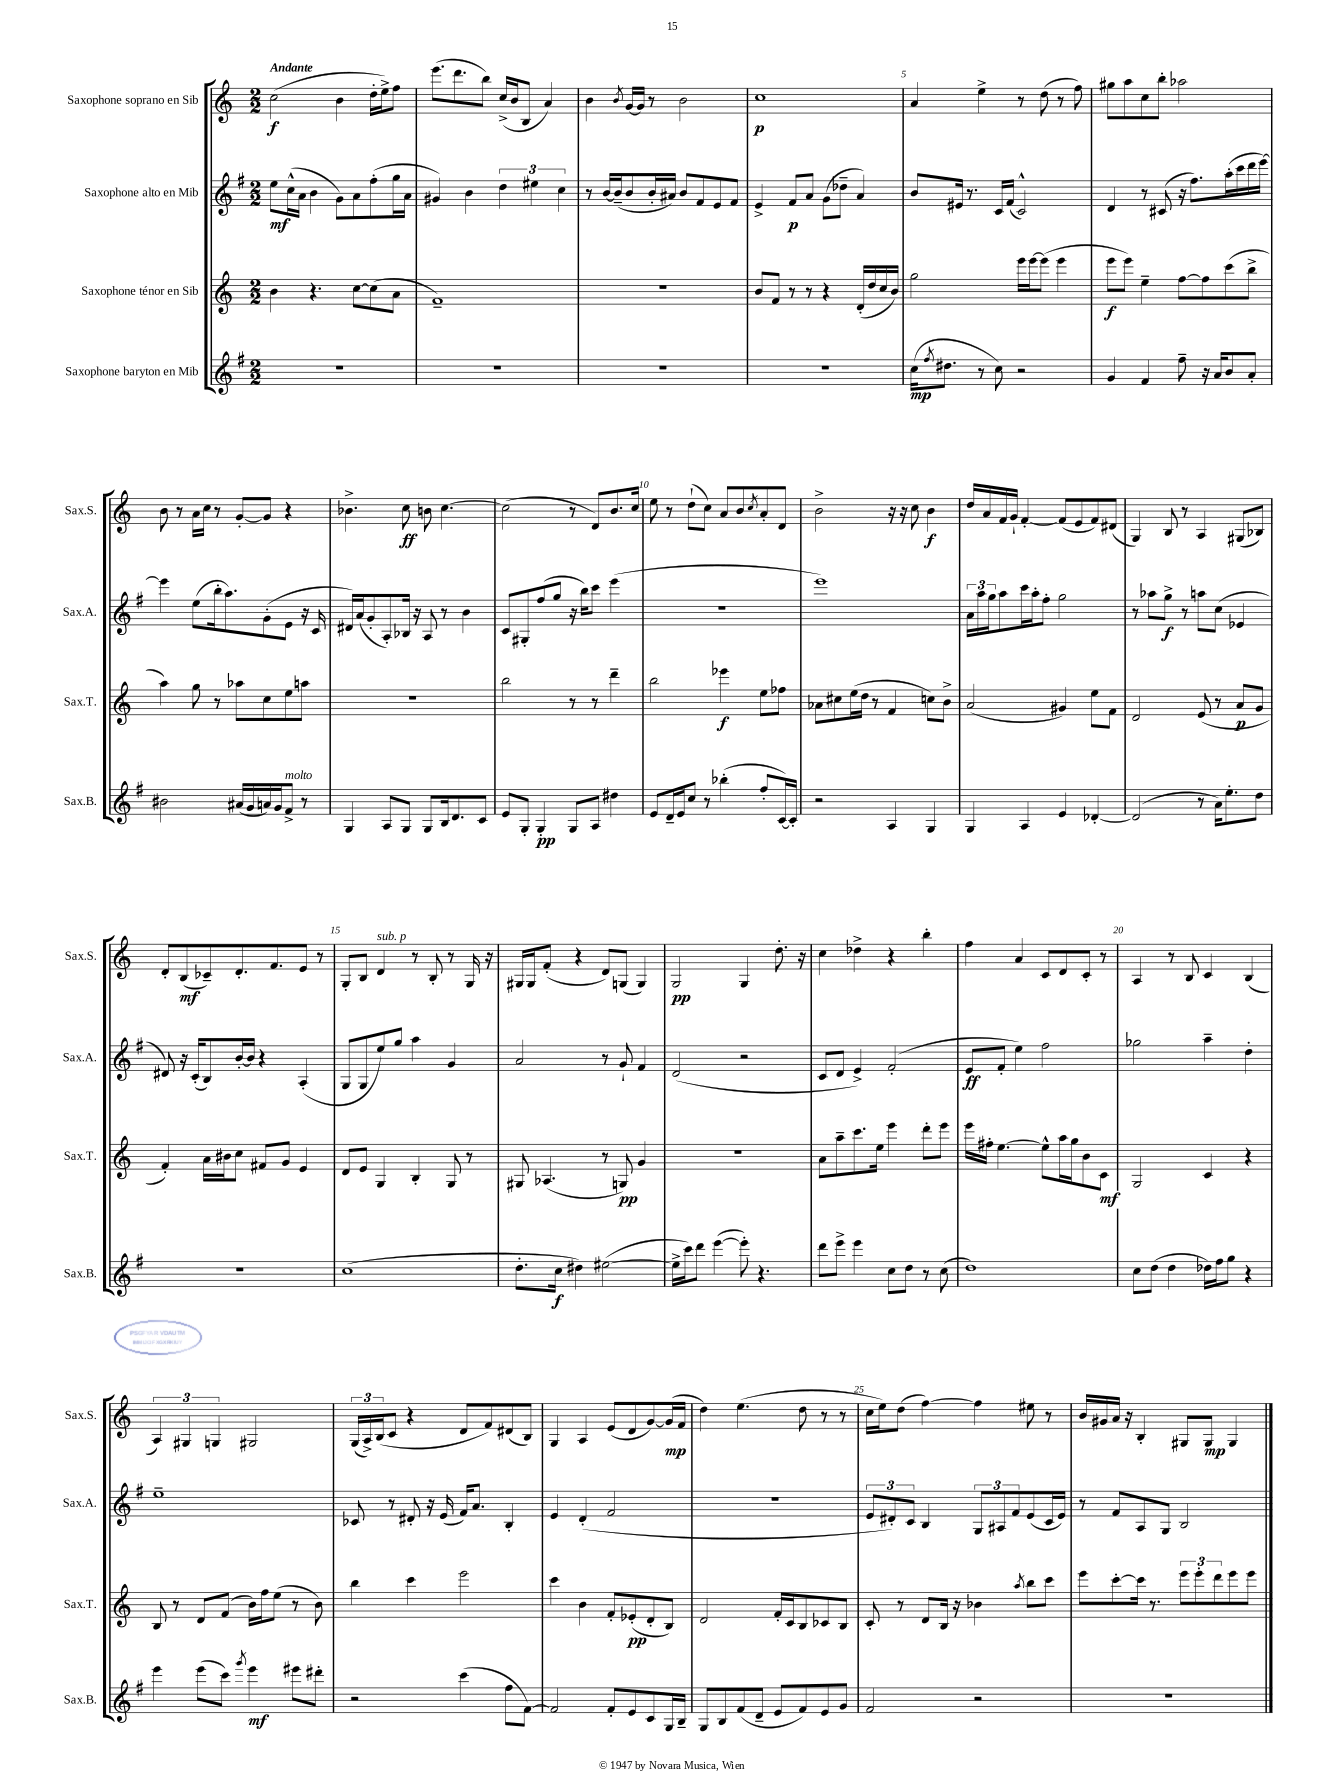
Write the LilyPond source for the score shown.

<<
\new StaffGroup <<
\new Staff = "s0" \with { instrumentName = "Saxophone soprano en Sib" shortInstrumentName = "Sax.S." } {
    \clef treble \key c \major \numericTimeSignature \time 2/2 \tempo "Andante"
    c''2\f( b'4 d''16-. e''16->) f''8 |
    e'''8.( d'''8. b''8) c''16->( b'16 b8 a'4) |
    b'4 \acciaccatura { b'8 } g'16~ g'16 r8 b'2 |
    c''1\p |
    a'4 e''4-> r8 d''8( r8 f''8) |
    gis''8 a''8 c''8 b''8-. aes''2 |
    b'8 r8 a'16 c''16 r8 g'8~-. g'8 r4 |
    bes'4.-> c''8\ff b'8 c''4.~ |
    c''2( r8 d'8) b'8. c''16 |
    e''8 r8 d''8-!( c''8) a'8 b'8 \acciaccatura { c''8 } a'8-. d'8 |
    b'2-> r16 r16 c''8 b'4\f |
    d''16 a'16 f'16 g'16-! f'4~-. f'8( e'8 f'8) dis'8( |
    g4) b8 r8 a4 gis8( bes8) |
    d'8-. b8\mf( ces'8--) d'8.-. f'8. e'8 r8 |
    g8-. b8 d'4^\markup { \italic "sub. p" } r8 b8-. r8 g16 r16 |
    gis16 gis16 f'8-.( r4 d'8) g8( g4) |
    g2\pp g4 d''8.-. r16 |
    c''4 des''4-> r4 b''4-. |
    f''4 a'4 c'8 d'8 c'8-. r8 |
    a4 r8 b8 c'4 b4( |
    \tuplet 3/2 { a4) gis4 g4 } gis2 |
    \tuplet 3/2 { g16( a16->) b16( } c'8 r4 d'8 f'8) dis'8( b8) |
    g4 a4 e'8( d'8 g'8~) g'16\mp( f'16 |
    d''4) e''4.( d''8 r8 r8 |
    c''16 e''16) d''8( f''4~) f''4 eis''8 r8 |
    b'16 gis'16 a'16 r16 b4-. gis8 gis8\mp gis4 \bar "|." |
}
\new Staff = "s1" \with { instrumentName = "Saxophone alto en Mib" shortInstrumentName = "Sax.A." } {
    \clef treble \key g \major \numericTimeSignature \time 2/2
    e''8\mf c''16-^( a'16 b'4 g'8) a'8 fis''8-.( g''16 a'16 |
    gis'4) b'4 \tuplet 3/2 { d''4 eis''4 c''4 } |
    r8 b'16~ b'16--( b'8 b'16-. ais'16) b'8 fis'8 e'8 fis'8 |
    e'4-> fis'8\p a'8 g'8( des''8-- a'4) |
    b'8 eis'16 r8. c'16 fis'16( c'2-^) |
    d'4 r8 cis'8( r16 fis''8.) a''16-.( c'''16 d'''16 e'''16~) |
    e'''4 e''8( b''16-. a''8.) g'8-.( e'8 r16 c'16 |
    dis'16) a'16( g'8-. a8-.) bes16 r16 a8 r8 b'4 |
    c'8 gis8-. fis''8( g''8 r16 b''16) c'''8 e'''4( |
    R1 |
    e'''1) |
    \tuplet 3/2 { a'16 a''16 g''16 } a''8 c'''16 a''16-. fis''8-. g''2 |
    r8 aes''8 g''8->\f r8 a''8 c''8( ees'4 |
    dis'8) r16 c'16-.( b8) b'16~-. b'16 r4 a4-.( |
    g8 g8 e''8) g''8 a''4 g'4 |
    a'2 r8 g'8-! fis'4 |
    d'2( r2 |
    c'8 d'8 e'4->) fis'2-.( |
    e'8\ff fis'8-. e''4) fis''2 |
    ges''2 a''4-- d''4-. |
    e''1-- |
    ces'8 r8 dis'8-. r16 e'16( fis'16) a'8. b4-. |
    e'4 d'4-.( fis'2 |
    r1 |
    \tuplet 3/2 { e'8 dis'8-.) c'8 } b4 \tuplet 3/2 { g8 ais8 fis'8 } e'8( c'16 e'16) |
    r8 fis'8 a8 g8 b2 \bar "|." |
}
\new Staff = "s2" \with { instrumentName = "Saxophone ténor en Sib" shortInstrumentName = "Sax.T." } {
    \clef treble \key c \major \numericTimeSignature \time 2/2
    b'4 r4. c''8~ c''8( a'8 |
    f'1--) |
    r1 |
    b'8 f'8 r8 r8 r4 d'16-.( d''16 c''16 b'16) |
    g''2 e'''16 e'''16~ e'''8( e'''4 |
    e'''8\f e'''8) e''4-- f''8~ f''8 c'''8( b''8-> |
    a''4) g''8 r8 aes''8 c''8 e''8 a''8 |
    R1 |
    b''2 r8 r8 d'''4-- |
    b''2 ees'''4\f e''8 fes''8 |
    aes'8 cis''8 e''16( d''16 r8 f'4 c''8) b'8-> |
    a'2( gis'4) e''8 f'8 |
    d'2 e'8( r8 a'8\p g'8 |
    f'4-.) a'16 bis'16 c''8 fis'8 g'8 e'4 |
    d'8 e'8 g4 b4-. g8 r8 |
    gis8 aes4.( r8 g8\pp) g'4 |
    r1 |
    a'8 a''8-- c'''8. e''16 e'''4 d'''8-. e'''8 |
    e'''16 fis''16-. e''4.~ e''8-^ a''16 g''16 b'8 c'8\mf |
    g2 c'4 r4 |
    b8 r8 d'8 f'8( b'16) f''16 e''8( r8 b'8) |
    b''4 c'''4 e'''2 |
    c'''4 b'4 f'8-. ees'8-.\pp( d'8-. b8) |
    d'2 f'16-. c'16 b8 ces'8 b8 |
    c'8-. r8 d'8 b16 r16 bes'4 \acciaccatura { a''8 } b''8 c'''8 |
    e'''8 c'''8~-. c'''16 r8. \tuplet 3/2 { e'''8 e'''8-. d'''8 } e'''8 e'''8 \bar "|." |
}
\new Staff = "s3" \with { instrumentName = "Saxophone baryton en Mib" shortInstrumentName = "Sax.B." } {
    \clef treble \key g \major \numericTimeSignature \time 2/2
    R1 |
    R1 |
    R1 |
    R1 |
    c''16\mp( \acciaccatura { fis''8 } dis''8. r8 c''8) r2 |
    g'4 fis'4 fis''8-- r16 a'16 b'8 a'8-. |
    bis'2 ais'16( g'16 a'16) g'16 fis'8->^\markup { \italic "molto" } r8 |
    g4 a8 g8 g8 b16 d'8. c'8 |
    e'8 g8-. g4-.\pp g8 a8 dis''4 |
    e'8 d'16-- e'16 c''8 r8 bes''4-.( fis''8-. c'16~) c'16-. |
    r2 a4 g4 |
    g4 a4 e'4 des'4~-. |
    des'2( r8 a'16) e''8.-. d''8 |
    R1 |
    c''1( |
    d''8.-. c''16\f dis''4) eis''2~( |
    eis''16-> c'''16) d'''8 e'''4~( e'''8-.) r4. |
    d'''8 e'''8-> e'''4 c''8 d''8 r8 c''8( |
    d''1) |
    c''8 d''8( d''4 des''16) fis''16 g''8 r4 |
    e'''4 e'''8( c'''8) \acciaccatura { g'''8 } e'''4\mf eis'''8 dis'''8-. |
    r2 c'''4( fis''8 fis'8~) |
    fis'2 fis'8-. e'8 c'8 g16 b16-- |
    g8 b8 fis'8( d'8-- e'8 fis'8) e'8 g'8 |
    fis'2 r2 |
    R1 \bar "|." |
}
>>
>>
\layout { \context { \Score \override BarNumber.break-visibility = ##(#f #t #t) barNumberVisibility = #(every-nth-bar-number-visible 5) } }
